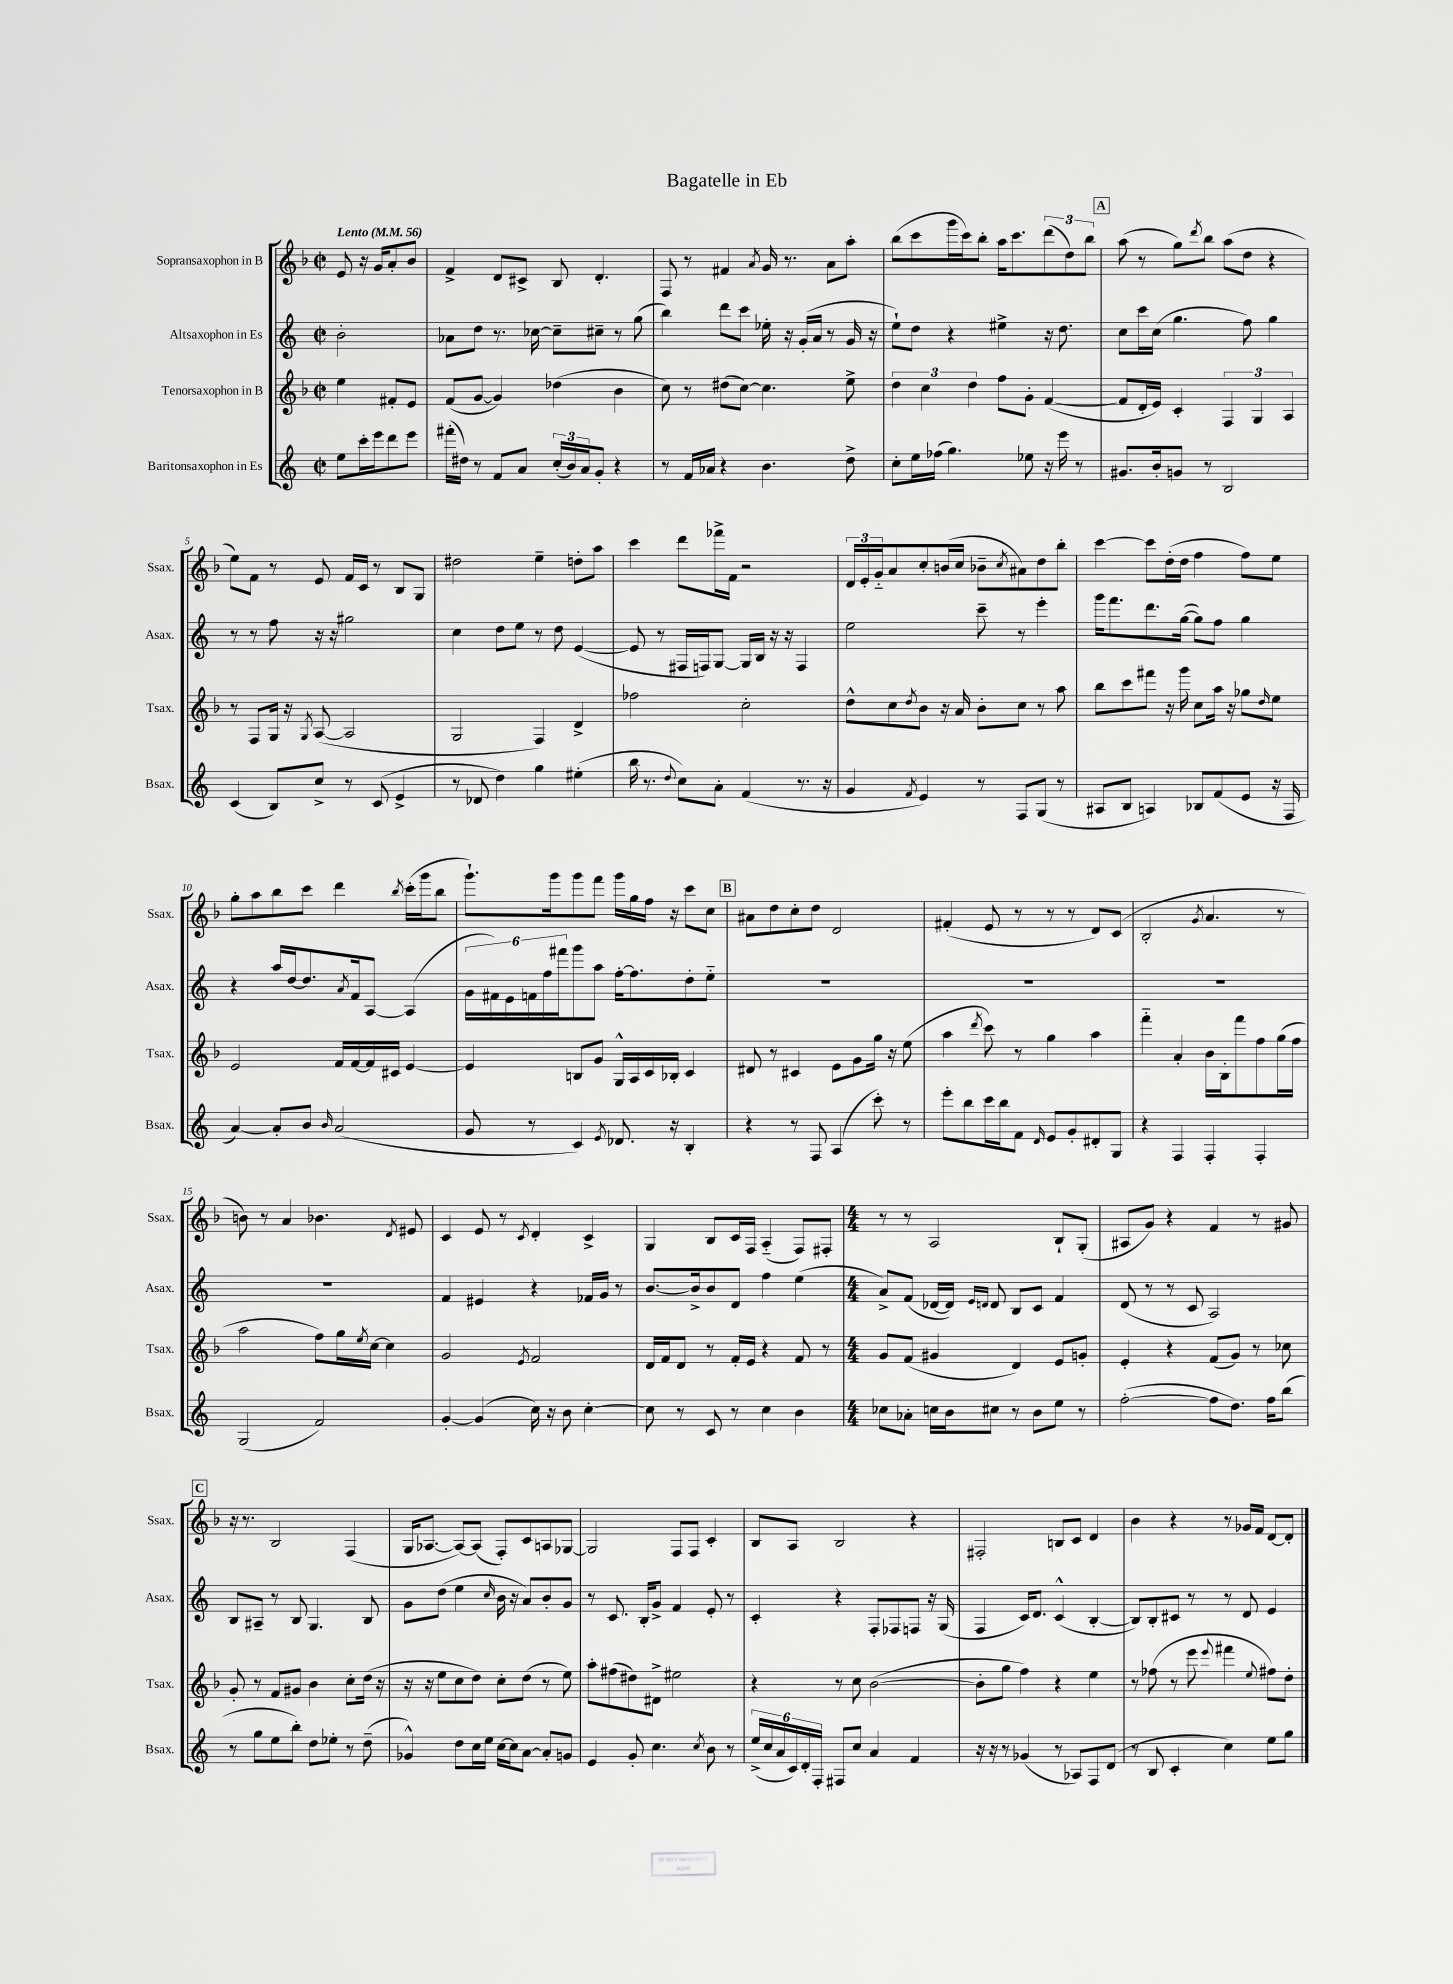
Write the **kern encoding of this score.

**kern	**kern	**kern	**kern
*staff4	*staff3	*staff2	*staff1
*clefG2	*clefG2	*clefG2	*clefG2
*k[]	*k[b-]	*k[]	*k[b-]
*M2/2	*M2/2	*M2/2	*M2/2
*met(c|)	*met(c|)	*met(c|)	*met(c|)
*MM56	*MM56	*MM56	*MM56
8ee	4ee	2b'	8e
16ccc'	.	.	16r
16eee	.	.	16g
8ddd	8f#'	.	8a'
8eee	8e	.	8b-
=	=	=	=
(16fff#'	(8f	8a-	4f^
16dd#)	.	.	.
8r	[8g	8dd	.
8f	4g])	8.r	8d
8a	.	.	8c#^
.	.	[16cc-	.
(24cc'	(4dd-	8cc-~]	8B-
24b)	.	.	.
24a	.	.	.
8g'	.	8cc#~	4.d'
4r	4b-	8r	.
.	.	(8gg	.
=	=	=	=
8r	8cc)	4bb)	8F
16f	8r	.	8r
16a-	.	.	.
4r	(8dd#	8ddd	4f#
.	[8cc)	8ccc	.
.	.	.	8qa
4.b	4.cc]	16ee-'	16g
.	.	16r	8.r
.	.	(16g'	.
.	.	16a	.
.	.	8r	8a
8dd^	8ee^	16g	8aa'
.	.	16r	.
=	=	=	=
8cc'	6dd	8ee`)	(8bb-
16ee	.	8dd	8ccc
.	6cc	.	.
(16ff-	.	.	.
4.gg)	.	4r	16ggg
.	.	.	16ccc)
.	6dd	.	.
.	.	.	8bb-'
.	8ff	4ee#^	16aa
.	.	.	8.ccc
8ee-	8g'	.	.
16r	([4f	16r	(12ddd
16eee	.	8.dd	.
.	.	.	12dd)
8r	.	.	.
.	.	.	12bb-
=	=	=	=
8.g#	8f]	8cc	(8aa
.	16d'	16ccc	8r
16b'	16e)	(16cc	.
8g	4c'	4.gg	8gg)
.	.	.	8qddd
8r	.	.	8bb-
2B	6F	.	(8aa
.	.	8ff)	8dd
.	6G	.	.
.	.	4gg	4r
.	6A	.	.
=	=	=	=
(4c	8r	8r	8ee)
.	8F	8r	8f
8B)	16G	8ff	8r
.	16r	.	.
.	8qG	.	.
8cc^	([8A	16r	8e
.	.	16r	.
8r	2A]	2gg#	16f
.	.	.	16c
(8c	.	.	8r
4e^	.	.	8B-
.	.	.	8G
=	=	=	=
8r	2G	4cc	2dd#
8d-	.	.	.
4dd)	.	8dd	.
.	.	8ee	.
4gg	4F)	8r	4ee~
.	.	8dd	.
(4ee#'	4d^	([4e	8dd'
.	.	.	8aa
=	=	=	=
16bb	2ff-	8e]	4ccc
8.r	.	.	.
.	.	8r	.
8qqdd	.	.	.
8cc)	.	16F#	8ddd
.	.	16F)	.
8a'	.	[8G	16fff-^
.	.	.	16f
(4f	2cc'	16G]	2r
.	.	16B	.
.	.	16r	.
.	.	16r	.
8.r	.	4F	.
16r	.	.	.
=	=	=	=
4g	8dd^^	2ee	24d
.	.	.	24e'
.	.	.	24g'~
.	8cc	.	8a
8qf	8qdd	.	.
4e)	8b-	.	8cc'
.	16r	.	(16b
.	16a	.	16cc
8r	8b-'	8ccc~	8b-~
.	.	.	8qcc
8F	8cc	8r	8a#)
(8G	8r	4eee'	8dd
8r	8aa	.	8bb-'
=	=	=	=
8A#	8bb-	16ggg	[4ccc
.	.	8.fff	.
8B	8ccc	.	.
4A)	8fff#	8.ddd	8ccc]
.	16r	.	(16dd'
.	16ggg	([16gg	16dd
8B-	8cc	8gg])	4ff
(8f	16aa	8ff	.
.	16r	.	.
8e	8gg-	4gg	8ff)
.	16qqdd	.	.
16r	8ee	.	8ee
16F	.	.	.
=	=	=	=
[4a)	2e	4r	8gg'
.	.	.	8aa
8a']	.	16aa	8bb-
.	.	[16dd	.
8b	.	8.dd]	8ccc
16qqb	.	.	.
(2a	16f	.	4ddd
.	.	8qa	.
.	[16f	16f	.
.	16f]	[8A	.
.	16c#	.	.
.	.	.	8qbb-
.	[4e	(4A]	(16ccc'
.	.	.	16ggg
.	.	.	8bb-
=	=	=	=
8g	4e]	24g	8.ggg`)
.	.	24f#)	.
.	.	24e	.
8r	.	24f	.
.	.	24ff	.
.	.	.	16ggg
.	.	24fff#	.
4c)	8B	8ggg	8ggg
.	8g	8aa	8fff
8qe	.	.	.
8.d-	16G^^	[16ff'	16ggg
.	16A	8.ff]	16gg
.	16c	.	16ff
16r	16B-'	.	16r
4B'	4c	8dd'	8ccc
.	.	8ee'~	8cc
=	=	=	=
4r	8d#	1r	8a#
.	8r	.	8dd
8r	4c#	.	8cc'
8F	.	.	8dd
(4A	8e	.	2d
.	8g	.	.
8ccc')	16gg	.	.
.	16r	.	.
8r	(8ee	.	.
=	=	=	=
8eee'	4aa	1r	(4f#'
8bb	.	.	.
.	8qddd	.	.
16ccc	8ccc)	.	8e
16bb	.	.	.
8f	8r	.	8r
16qqd	.	.	.
8e	4gg	.	8r
8g'	.	.	8r
8d#'	4aa	.	8d)
8G	.	.	(8c
=	=	=	=
4r	4fff'~	1r	2B-'
4F	4a'	.	.
.	.	.	8qg
4F'	16b-	.	4.a
.	16B-'	.	.
.	8fff	.	.
4F'	8ff	.	.
.	(16gg	.	8r
.	16ff	.	.
=	=	=	=
(2G	2aa	1r	8b)
.	.	.	8r
.	.	.	4a
2f)	8ff)	.	4.b-
.	16gg	.	.
.	8qee	.	.
.	[16cc	.	.
.	4cc]	.	.
.	.	.	8qd
.	.	.	8e#
=	=	=	=
[4g'	2g	4f	4c
(4g]	.	4e#	8e
.	.	.	8r
.	8qe	.	8qc
16cc)	2f	4r	4d'
16r	.	.	.
8b	.	.	.
[4cc'	.	16f-	4c^
.	.	16g	.
.	.	8r	.
=	=	=	=
8cc]	16d	[8.b	4G
.	16f	.	.
8r	8d	.	.
.	.	16b^]	.
8c	8r	8b	8B-
8r	16f'	8d	16c
.	16e	.	16F
4cc	4r	4ff	(4A'~
4b	8f	(4ee	8F)
.	8r	.	8F#'
=	=	=	=
*M4/4	*M4/4	*M4/4	*M4/4
8cc-	8g	8a^)	8r
8a-'	(8f	(8f	8r
16cc	4g#	[16d-	2A
16b	.	16d-])	.
.	.	16qqe	.
.	.	16qqd	.
8cc#	.	8d	.
8r	4d)	8B	.
8b	.	8c	.
8ee	8e	4f	8B-`
8r	8g'	.	(8G'
=	=	=	=
([2ff'	4e'	(8d	8A#
.	.	8r	8g)
.	4r	8r	4r
.	.	8c	.
8ff]	(8f	2A)	4f
8.dd)	8g)	.	.
.	8r	.	8r
16ff	.	.	.
(8bb	8cc-	.	8g#
=	=	=	=
8r	8g'	8B	16r
.	.	.	8.r
8gg	8r	8A#~	.
8ee	8f	8r	2B-
8bb')	8g#	8B	.
8dd	4b-	4.G	.
8ee-'	.	.	.
8r	8cc'	.	(4F
(8dd~	(16dd	8B	.
.	16r	.	.
=	=	=	=
4g-^^)	16r	8g	16G
.	16r	.	[8.A-
.	8ee	(8dd	.
8dd	8cc	4ee	8A-_)
16cc	8dd)	.	(8A-]
16ee	.	.	.
.	.	16qqcc	.
[16cc	8cc'	16b	8F')
16cc]	.	16r	.
[8a	(8dd	8a)	8c
8a']	8r	8b'	8A
8g	8ee)	8g	[8G-
=	=	=	=
4e	8aa'	8r	2G-]
.	(8ff#	8.c	.
8g'	8dd#)	.	.
.	.	16B'	.
4.cc	8d#^	8g^	.
.	2ee#	4f	8F
.	.	.	8F
8qcc	.	.	.
8b	.	8e'	4c'
8r	.	8r	.
=	=	=	=
(24ee^	4r	4c'	8B-
24cc	.	.	.
24a	.	.	.
24c)	.	.	8A
24d'	.	.	.
24F'	.	.	.
8F#	8r	4r	2B-
8cc	8cc	.	.
4a	([2b-	8F'	.
.	.	8F-	.
4f	.	8F	4r
.	.	16r	.
.	.	(16G	.
=	=	=	=
16r	8b-']	4F	2F#'
16r	.	.	.
8r	8gg	.	.
(4g-	4ff)	16c)	.
.	.	8.d	.
8r	4r	(4c^^	8B
8A-)	.	.	8c
8F	4ee	[4B'	4d
(8d	.	.	.
=	=	=	=
8r	8r	8B])	4b-
8B	(8ff-	8B'	.
4c'	8r	8c#	4r
.	8eee	8r	.
.	8qqeee	.	.
4cc)	4fff#	8r	8r
.	.	8d	16g-
.	.	.	16f
.	8qqee	.	.
8ee	8ff#)	4e	[8d
8gg	8dd'	.	8d']
==	==	==	==
*-	*-	*-	*-
